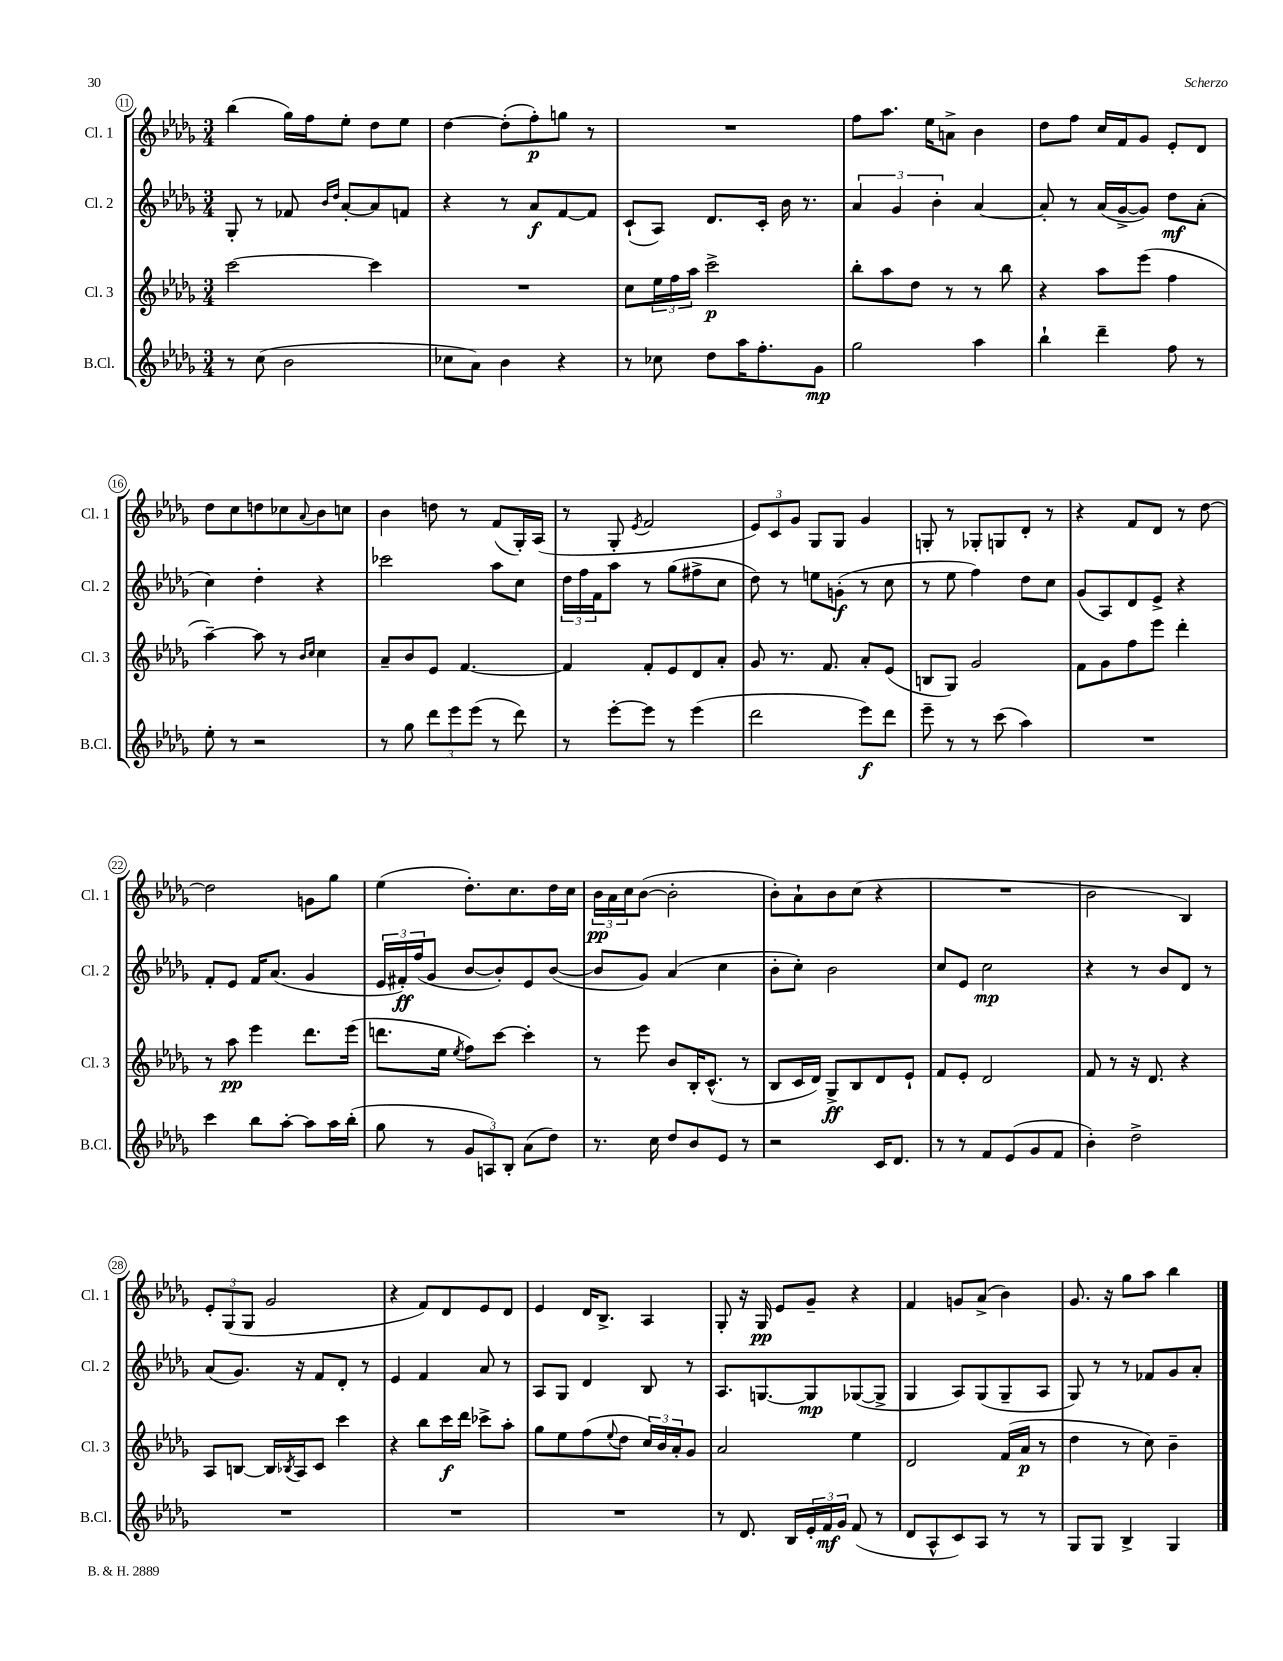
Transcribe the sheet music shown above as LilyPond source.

<<
\new StaffGroup <<
\new Staff = "s0" \with { instrumentName = "Cl. 1" shortInstrumentName = "Cl. 1" } {
    \clef treble \key des \major \numericTimeSignature \time 3/4
    bes''4( ges''16) f''16 ees''8-. des''8 ees''8 |
    des''4~ des''8-.( f''8-.\p) g''8 r8 |
    R2. |
    f''8 aes''8. ees''16 a'8-> bes'4 |
    des''8 f''8 c''16 f'16 ges'8 ees'8-. des'8 |
    des''8 c''8 d''8 ces''8 \appoggiatura { aes'8 } bes'8 c''8 |
    bes'4 d''8 r8 f'8( ges16-.) aes16( |
    r8 ges8-. \acciaccatura { ees'8 } f'2 |
    \tuplet 3/2 { ees'8) c'8 ges'8 } ges8 ges8 ges'4 |
    g8-. r8 ges8-. g8 des'8-. r8 |
    r4 f'8 des'8 r8 des''8~ |
    des''2 g'8 ges''8 |
    ees''4( des''8.-.) c''8. des''16 c''16 |
    \tuplet 3/2 { bes'16\pp aes'16 c''16 } bes'8~( bes'2-. |
    bes'8-.) aes'8-! bes'8 c''8( r4 |
    R2. |
    bes'2 bes4) |
    \tuplet 3/2 { ees'8-. ges8( ges8 } ges'2 |
    r4 f'8) des'8 ees'8 des'8 |
    ees'4 des'16 bes8.-> aes4 |
    ges8-. r16 ges16\pp ees'8 ges'8-- r4 |
    f'4 g'8 aes'8->( bes'4) |
    ges'8. r16 ges''8 aes''8 bes''4 \bar "|." |
}
\new Staff = "s1" \with { instrumentName = "Cl. 2" shortInstrumentName = "Cl. 2" } {
    \clef treble \key des \major \numericTimeSignature \time 3/4
    ges8-. r8 fes'8 \grace { bes'16 des''16 } aes'8~-. aes'8 f'8 |
    r4 r8 aes'8\f f'8~ f'8 |
    c'8-!( aes8) des'8. c'16-. bes'16 r8. |
    \tuplet 3/2 { aes'4 ges'4 bes'4-. } aes'4~ |
    aes'8-. r8 aes'16( ges'16~-> ges'8) des''8\mf aes'8-.( |
    c''4) des''4-. r4 |
    ces'''2 aes''8 c''8 |
    \tuplet 3/2 { des''16 f''16 f'16 } aes''8 r8 ges''8( fis''8-> c''8 |
    des''8) r8 e''8 g'8-.\f( r8 c''8 |
    r8 ees''8 f''4) des''8 c''8 |
    ges'8( aes8) des'8 ees'8-> r4 |
    f'8-. ees'8 f'16 aes'8.( ges'4 |
    \tuplet 3/2 { ees'16 fis'16-.\ff) f''16( } ges'8 bes'8~ bes'8-.) ees'8 bes'8~( |
    bes'8 ges'8) aes'4( c''4 |
    bes'8-. c''8-.) bes'2 |
    c''8 ees'8 c''2\mp |
    r4 r8 bes'8 des'8 r8 |
    aes'8( ges'8.) r16 f'8 des'8-. r8 |
    ees'4 f'4 aes'8 r8 |
    aes8 ges8 des'4 bes8 r8 |
    aes8. g8.~ g8\mp ges8~( ges8-> |
    ges4 aes8) ges8( ges8-- aes8 |
    ges8) r8 r8 fes'8 ges'8 aes'8-. \bar "|." |
}
\new Staff = "s2" \with { instrumentName = "Cl. 3" shortInstrumentName = "Cl. 3" } {
    \clef treble \key des \major \numericTimeSignature \time 3/4
    c'''2~ c'''4 |
    R2. |
    c''8 \tuplet 3/2 { ees''16 f''16 aes''16 } c'''2->\p |
    bes''8-. aes''8 des''8 r8 r8 bes''8 |
    r4 aes''8 ees'''8( f''4 |
    aes''4~--) aes''8 r8 \grace { bes'16 c''16 } c''4 |
    aes'8-- bes'8 ees'8 f'4.~ |
    f'4 f'8-. ees'8 des'8 aes'8-. |
    ges'8 r8. f'8. aes'8-. ees'8( |
    b8 ges8) ges'2 |
    f'8 ges'8 f''8 ees'''8 des'''4-. |
    r8 aes''8\pp ees'''4 des'''8. ees'''16( |
    d'''8. ees''16 \acciaccatura { ees''8 } f''8) c'''8~ c'''4-. |
    r8 ees'''8 bes'8 bes16-. c'8.-^( r8 |
    bes8 c'16 des'16) ges8->\ff bes8 des'8 ees'8-! |
    f'8 ees'8-. des'2 |
    f'8 r8 r16 des'8. r4 |
    aes8 b8~ b16 \acciaccatura { bes8 } aes16 c'8 c'''4 |
    r4 bes''8 c'''16\f des'''16 ces'''8-> aes''8-. |
    ges''8 ees''8 f''8( \appoggiatura { ees''8 } des''8 \tuplet 3/2 { c''16) bes'16 aes'16-. } ges'8 |
    aes'2 ees''4 |
    des'2 f'16( aes'16\p r8 |
    des''4 r8 c''8) bes'4-- \bar "|." |
}
\new Staff = "s3" \with { instrumentName = "B.Cl." shortInstrumentName = "B.Cl." } {
    \clef treble \key des \major \numericTimeSignature \time 3/4
    r8 c''8( bes'2 |
    ces''8 aes'8) bes'4 r4 |
    r8 ces''8 des''8 aes''16 f''8.-. ges'8\mp |
    ges''2 aes''4 |
    bes''4-! des'''4-- f''8 r8 |
    ees''8-. r8 r2 |
    r8 ges''8 \tuplet 3/2 { des'''8 ees'''8 ees'''8( } r8 des'''8) |
    r8 ees'''8~-. ees'''8 r8 ees'''4( |
    des'''2 ees'''8\f) des'''8 |
    ees'''8-- r8 r8 c'''8( aes''4) |
    R2. |
    c'''4 bes''8 aes''8~-. aes''8 aes''16 bes''16-.( |
    ges''8 r8 \tuplet 3/2 { ges'8 a8) bes8-. } aes'8( des''8) |
    r8. c''16 des''8 bes'8 ees'8 r8 |
    r2 c'16 des'8. |
    r8 r8 f'8 ees'8( ges'8 f'8 |
    bes'4-.) des''2-> |
    R2. |
    R2. |
    R2. |
    r8 des'8. bes16 \tuplet 3/2 { ees'16-. f'16\mf ges'16 } f'8( r8 |
    des'8 aes8-^ c'8) aes8 r8 r8 |
    ges8 ges8 bes4-> ges4 \bar "|." |
}
>>
>>
\layout { \context { \Score currentBarNumber = #11 \override BarNumber.stencil = #(make-stencil-circler 0.1 0.3 ly:text-interface::print) } }
